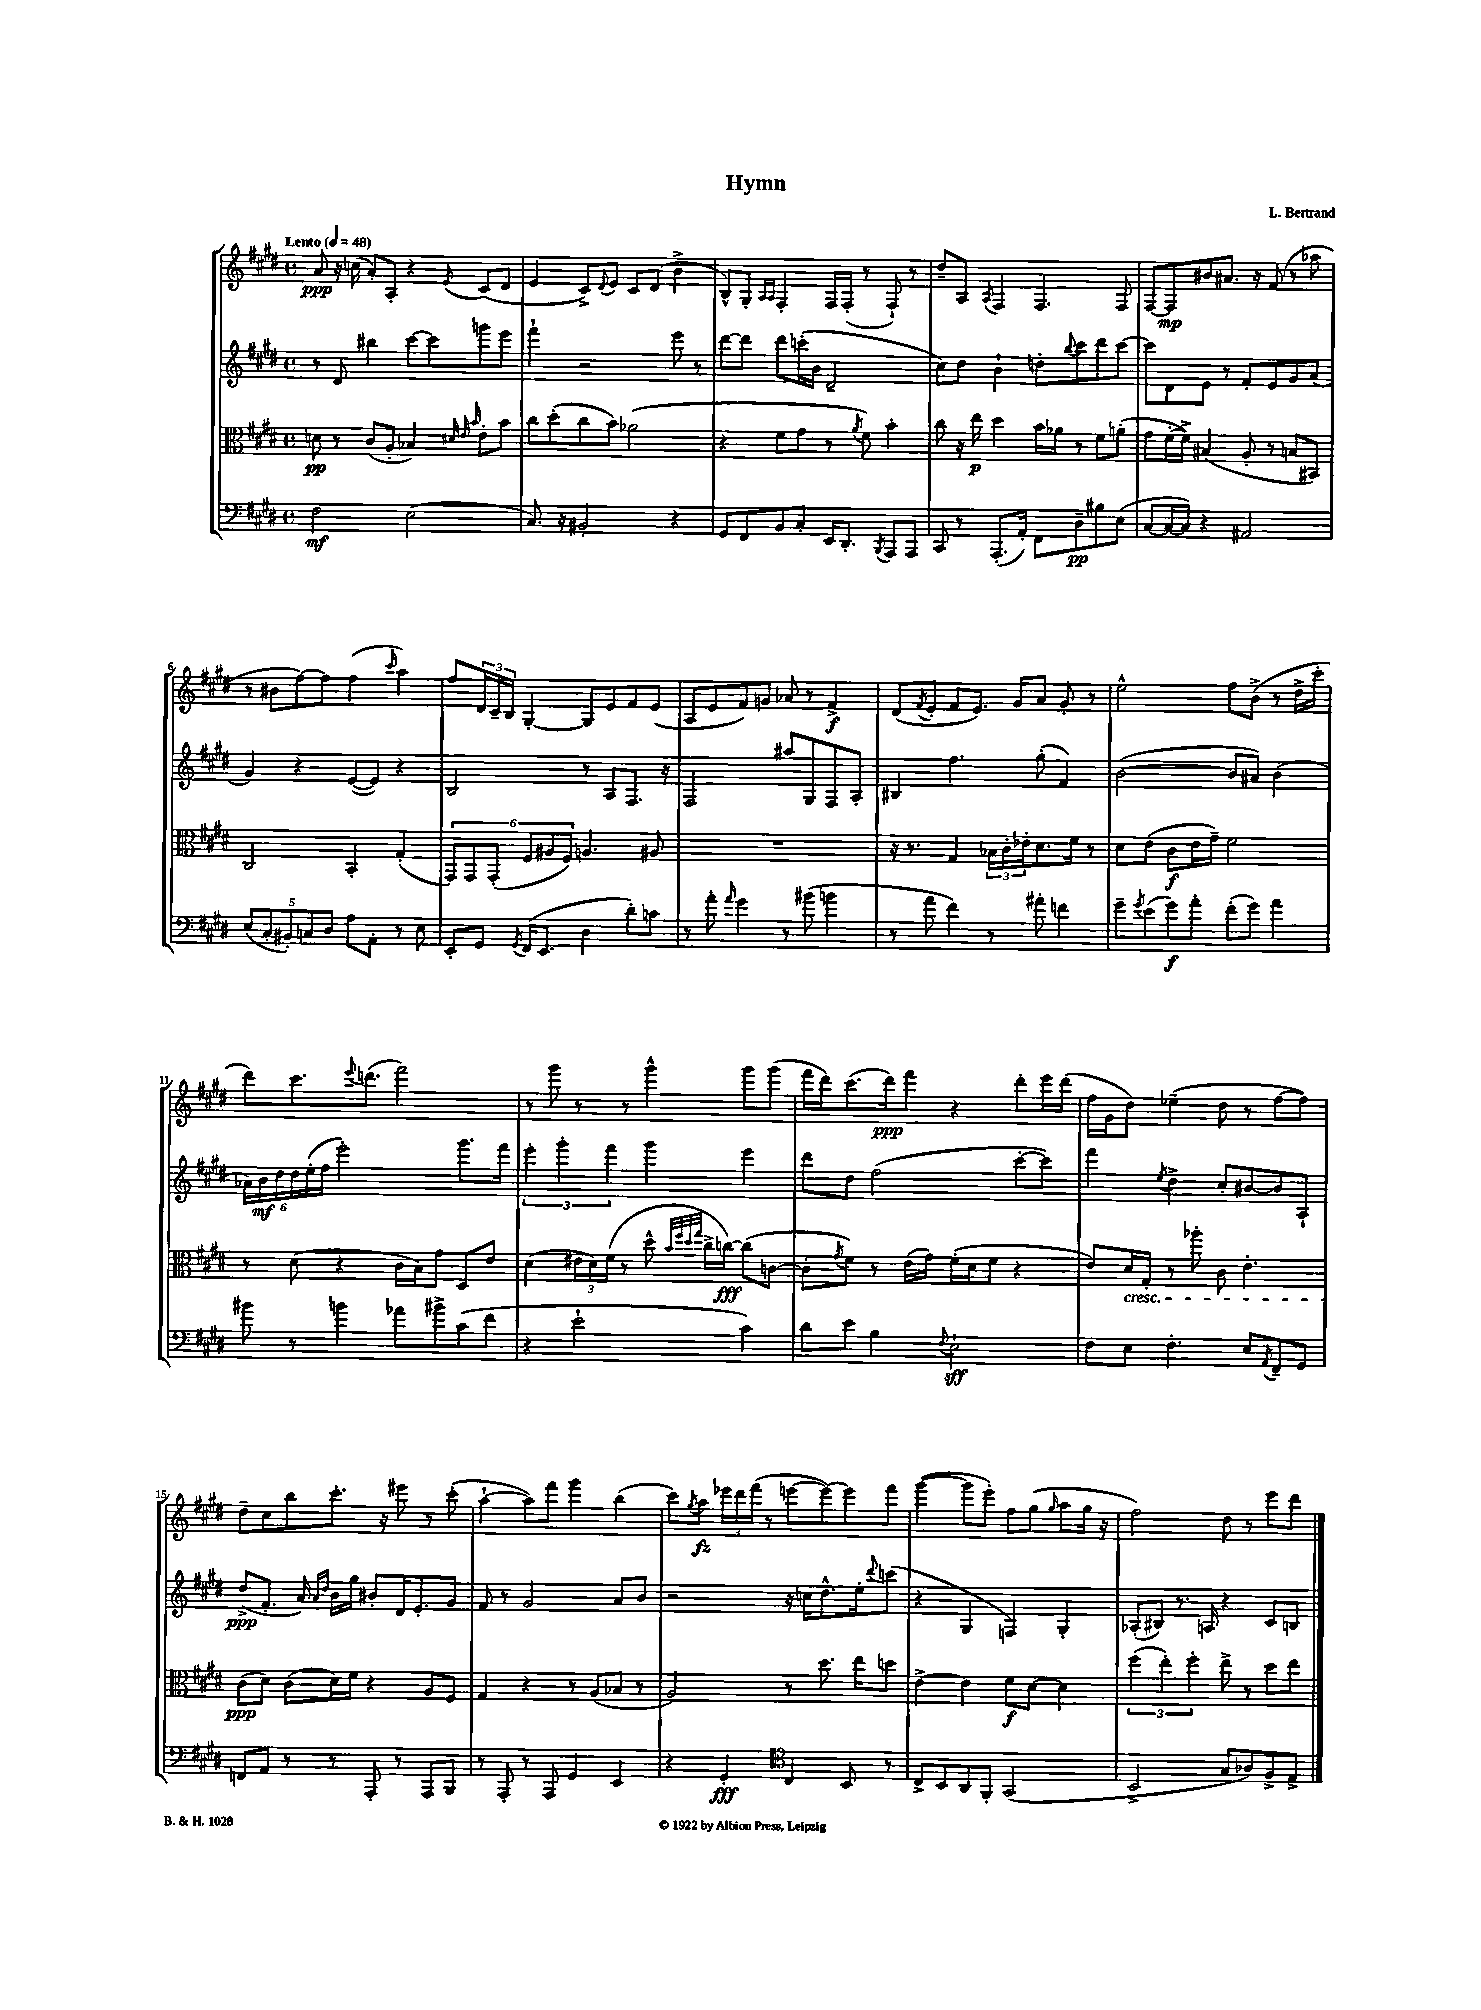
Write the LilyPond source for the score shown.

\header { title = "Hymn" composer = "L. Bertrand" }
<<
\new StaffGroup <<
\new Staff = "s0" {
    \clef treble \key e \major \defaultTimeSignature \time 4/4 \tempo "Lento" 4 = 48
    a'8\ppp r16 c''16( a'8-.) a8-. r4 \acciaccatura { e'8 } cis'8( dis'8 |
    e'4 cis'8->) \appoggiatura { dis'8 } e'8 cis'8 dis'8( b'4-> |
    b8-^) gis8-. \grace { a16 a16 } fis4-. fis16 fis16-.( r8 fis8-!) r8 |
    dis''8-- a8 \acciaccatura { a8 } fis4 fis4. fis8 |
    fis8~ fis8\mp bis'8 ais'8. r16 fis'8( r8 aes''8 |
    r8 bis'8 fis''8~) fis''8 fis''4( \grace { cis'''16 } a''4) |
    fis''8 \tuplet 3/2 { dis'16 cis'16-- b16 } gis4~-. gis8 e'8 fis'8 e'8( |
    a8 e'8 fis'8) g'8 aes'8 r8 fis'4->\f |
    dis'8( \acciaccatura { fis'8 } e'8-. fis'8 e'8.) gis'16 a'8 gis'8-. r8 |
    e''2-^ fis''8 b'8->( r8 dis''16-> cis'''16-. |
    dis'''8) cis'''8. \appoggiatura { e'''8 } d'''8.( fis'''2) |
    r8 gis'''8 r8 r8 gis'''4-^ gis'''8 gis'''8( |
    fis'''16 dis'''16) cis'''8.( dis'''16\ppp) fis'''8 r4 dis'''8-. e'''16 dis'''16( |
    fis''16 gis'16 dis''8) ees''4--( dis''8 r8 fis''8~ fis''8) |
    dis''8-- cis''8 b''8 cis'''8.-. r16 eis'''8 r8 cis'''8-.( |
    a''4~-! a''8) fis'''8 gis'''4 b''4( |
    cis'''8) \acciaccatura { gis''8 } a''8\fz \tuplet 3/2 { ees'''16 dis'''16 fis'''16( } r8 e'''8~ e'''8~) e'''8 fis'''8 |
    gis'''4~( gis'''8 e'''8-.) fis''8 gis''8( \grace { gis''16 } a''8 gis''16 r16 |
    fis''2) dis''8 r8 e'''8 dis'''8 \bar "|." |
}
\new Staff = "s1" {
    \clef treble \key e \major \defaultTimeSignature \time 4/4
    r8 dis'8 bis''4 cis'''8~ cis'''8 g'''8 e'''8 |
    fis'''4-! r2 e'''8 r8 |
    dis'''8~ dis'''8 dis'''8 c'''16-.( b'16 dis'2-- |
    cis''8) dis''8 b'4-! d''8-. \appoggiatura { b''8 } cis'''8 dis'''8 cis'''8~ |
    cis'''8 dis'8 e'8 r8 fis'8-. e'8 gis'8 a'8( |
    gis'4) r4 e'8~( e'8) r4 |
    b2 r8 a8 fis8. r16 |
    fis2 ais''8 gis8 fis8 a8-. |
    bis4 fis''4. gis''8-.( fis'4) |
    b'2~( b'8 ais'8) b'4( |
    \tuplet 6/4 { aes'16) b'16\mf dis''16 dis''16 e''16-.( fis''16 } e'''2-.) gis'''8. fis'''16 |
    \tuplet 3/2 { e'''4-. gis'''4-. fis'''4 } gis'''4 e'''4 |
    dis'''8 dis''8 fis''2( cis'''8~-. cis'''8) |
    fis'''4 \acciaccatura { e''8 } dis''4-> cis''8-. bis'8~ bis'8 a8-! |
    dis''8->\ppp( fis'8.-. a'16) \grace { a'16 dis''16 } b'16 gis''16 bis'8-. dis'16 e'8.-. gis'8 |
    fis'8 r8 gis'2 a'8 b'8 |
    r2 r16 c''16 dis''8.-^ e''16-. \appoggiatura { dis'''8 } c'''8( |
    r4 gis4 f4) gis4-. |
    aes8-.( bis8) r8. a16 r4 cis'8 b8 \bar "|." |
}
\new Staff = "s2" {
    \clef alto \key e \major \defaultTimeSignature \time 4/4
    d'8\pp r8 cis'8( a8-. bes4) \grace { dis'32 e'32 b'32 } e'8-. b'8 |
    cis''8 dis''8-.( cis''8 b'8) aes'2( |
    r4 fis'8 gis'8 r8 \acciaccatura { a'8 } fis'8) b'4-. |
    cis''8 r16 e''16\p dis''4 b'16 aes'16 r8 fis'8 a'8-.( |
    gis'8 fis'16~-. fis'16->) bis4( a8-. r8 b8 bis,8) |
    cis2 b,4-. gis4-.( |
    \tuplet 6/4 { gis,8) gis,8 gis,8-.( fis8 ais8 fis8) } a4. ais8 |
    R1 |
    r16 r8. gis4 \tuplet 3/2 { bes16 cis'16-. ees'16-. } dis'8. fis'16 r8 |
    dis'8 e'8( cis'8\f e'16 gis'16--) fis'2 |
    r8 dis'8( r4 cis'16 b16) gis'8 dis8 e'8 |
    dis'4( \tuplet 3/2 { eis'16 dis'16) fis'16( } r8 dis''8-^ \grace { b'32 fis''32 dis''32 gis''32 } cis''16-> c''16~\fff) c''8( c'8~ |
    c'8-. \acciaccatura { gis'8 } fis'8) r8 e'16( gis'16) fis'16-.( dis'16 fis'8 r4 |
    e'8) dis'16\cresc gis16-. r8 aes''8-. cis'8 e'4.-. |
    cis'8\ppp\!( dis'8) cis'8( dis'16) fis'16 r4 a8 fis8 |
    gis4 r4 r8 a8( bes8 r8 |
    a2) r8 dis''8. e''16 d''8 |
    e'4~-> e'4 fis'8\f dis'8~ dis'4 |
    \tuplet 3/2 { fis''4( e''4-.) fis''4-. } e''8-> r8 dis''8 e''8 \bar "|." |
}
\new Staff = "s3" {
    \clef bass \key e \major \defaultTimeSignature \time 4/4
    fis2\mf e2( |
    cis8.) r16 bis,2-. r4 |
    gis,8 fis,8 b,8 cis8-. e,16 dis,8.-. \acciaccatura { b,,8 } a,,8 a,,8 |
    cis,8 r8 a,,8.-.( a,16-.) fis,8 dis8--\pp bis8 e8( |
    cis8~ cis16~ cis16) r4 ais,2 |
    \tuplet 5/4 { e8( cis8-. bis,8-.) c8 dis8 } a8 a,8-. r8 e8 |
    e,8-. gis,8 \acciaccatura { gis,8 } fis,16( e,8. dis4 dis'8-.) c'8 |
    r8 a'8-. \grace { a'16 } gis'4 r8 bis'8( b'4 |
    r8 a'8 fis'4) r8 ais'8-. f'4 |
    gis'8-- \acciaccatura { gis'8 } e'8( gis'8\f) a'8-. fis'8-.( gis'8) a'4 |
    bis'8 r8 b'4 aes'8 bis'8-> cis'8( fis'8 |
    r4 e'2-! cis'4) |
    dis'8 e'8 b4 \appoggiatura { fis8 } e2-!\sff |
    fis8 e8 fis4.-. e8 \acciaccatura { a,8 } fis,8-- gis,8 |
    f,8 a,8 r8 r8 a,,8-. r8 a,,8 b,,8 |
    r8 a,,8-. r8 a,,8 gis,4 e,4 |
    r4 gis,4-.\fff \clef tenor cis4 b,8 r8 |
    cis8-> b,8 a,8 fis,8-. gis,2( |
    b,2-> gis8 aes8) fis8-> e8-> \bar "|." |
}
>>
>>
